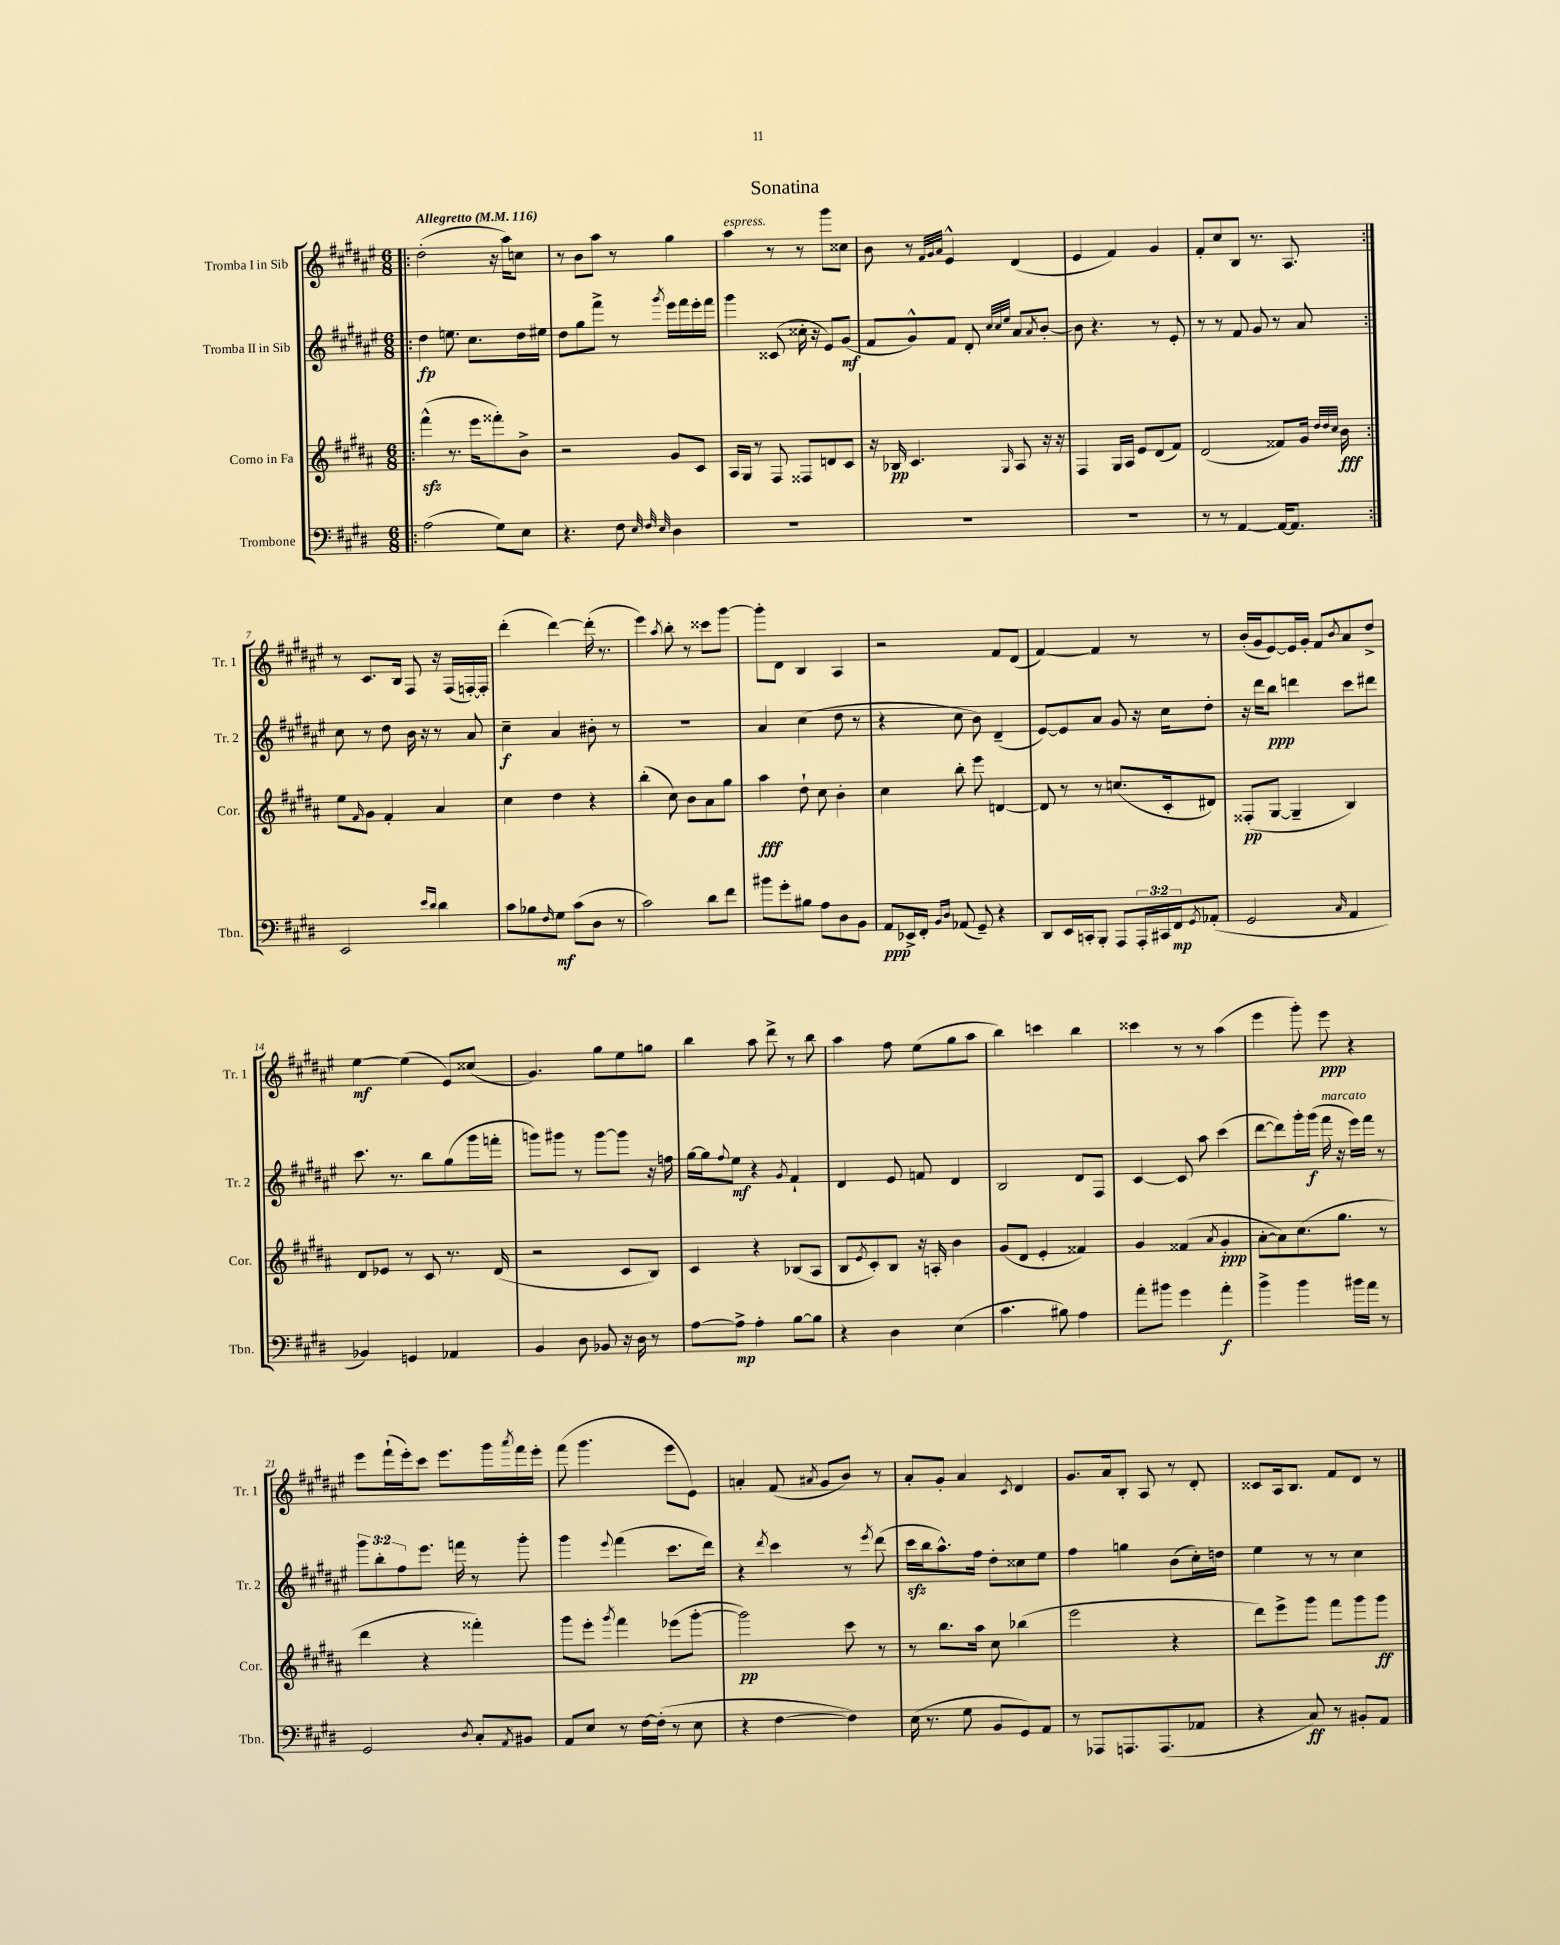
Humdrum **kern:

**kern	**dynam	**kern	**dynam	**kern	**dynam	**kern	**dynam
*part4	*part4	*part3	*part3	*part2	*part2	*part1	*part1
*staff4	*staff4	*staff3	*staff3	*staff2	*staff2	*staff1	*staff1
*I"Trombone	*	*I"Corno in Fa	*	*I"Tromba II in Sib	*	*I"Tromba I in Sib	*
*I'Tbn.	*	*I'Cor.	*	*I'Tr. 2	*	*I'Tr. 1	*
*clefF4	*	*clefG2	*	*clefG2	*	*clefG2	*
*k[f#c#g#d#]	*	*k[f#c#g#d#a#]	*	*k[f#c#g#d#a#e#]	*	*k[f#c#g#d#a#e#]	*
*M6/8	*	*M6/8	*	*M6/8	*	*M6/8	*
*MM116	*	*MM116	*	*MM116	*	*MM116	*
=1!|:	=1!|:	=1!|:	=1!|:	=1!|:	=1!|:	=1!|:	=1!|:
!	!	!	!	!	!	!LO:TX:a:B:t=Allegretto	!
(2A\	.	(4fff#zz^^\	.	4dd#\	fp	(2dd#'\	.
.	.	8.r	.	8.een\	.	.	.
.	.	16eee\KL	.	8.cc#\L	.	.	.
8G#\L)	.	8fff##X'\)	.	.	.	16r	.
.	.	.	.	.	.	16aa#\KL)	.
8E\J	.	8b^\J	.	16dd#\L	.	8ccn\J	.
.	.	.	.	16ee#X\JJ	.	.	.
=2	=2	=2	=2	=2	=2	=2	=2
4.r	.	2r	.	8dd#\L	.	8r	.
.	.	.	.	8gg#\	.	8b\L	.
.	.	.	.	8fff#^\J	.	8aa#\J	.
8F#\	.	.	.	8r	.	8r	.
32qqE/	.	.	.	.	.	.	.
32qqF#/	.	.	.	.	.	.	.
32qqE/	.	.	.	8qggg#/	.	.	.
4D#\	.	8g#/L	.	16eee#\LL	.	4gg#\	.
.	.	.	.	16fff#\	.	.	.
.	.	8c#/J	.	16eee#'\	.	.	.
.	.	.	.	16fff#\JJ	.	.	.
=3	=3	=3	=3	=3	=3	=3	=3
!	!	!	!	!	!	!LO:TX:a:i:t=espress.	!
2.r	.	16A#/LL	.	4ggg#\	.	4aa#\	.
.	.	16G#/JJ	.	.	.	.	.
.	.	8r	.	.	.	.	.
.	.	8F#/	.	(8c##X/	.	8r	.
.	.	8F##X/L	.	16cc##X'\	.	8r	.
.	.	.	.	16r	.	.	.
.	.	8dn/	.	8e#/L)	.	8ggg#\L	.
.	.	8c#/J	.	(8g#/J	mf	8cc##X\J	.
=4	=4	=4	=4	=4	=4	=4	=4
2.r	.	16r	.	8f#/L	.	8b\	.
.	.	16B-X/	pp	.	.	.	.
.	.	4.c#/	.	8g#^^/)	.	8r	.
.	.	.	.	.	.	32qqf#/LLL	.
.	.	.	.	.	.	32qqg#/	.
.	.	.	.	.	.	32qqa#/JJJ	.
.	.	.	.	8f#/J	.	4e#^^/	.
.	.	.	.	8d#'/	.	.	.
.	.	.	.	32qqcc#/LLL	.	.	.
.	.	.	.	32qqcc#/	.	.	.
.	.	16qqG#/	.	32qqee#/JJJ	.	.	.
.	.	8A#/	.	8a#/L	.	(4d#/	.
.	.	.	.	8qa#/	.	.	.
.	.	16r	.	[8b'/J	.	.	.
.	.	16r	.	.	.	.	.
=5	=5	=5	=5	=5	=5	=5	=5
2.r	.	4F#/	.	8b\]	.	4e#/	.
.	.	.	.	4.r	.	.	.
.	.	16G#/LL	.	.	.	4f#/)	.
.	.	16A#/JJ	.	.	.	.	.
.	.	8e/L	.	.	.	.	.
.	.	(8d#/	.	8r	.	4g#/	.
.	.	8f#/J)	.	8e#'/	.	.	.
=6	=6	=6	=6	=6	=6	=6	=6
8r	.	(2d#/	.	8r	.	8f#'/L	.
8r	.	.	.	8r	.	8cc#/	.
[4AA/	.	.	.	8f#/	.	8B/J	.
.	.	.	.	8g#/	.	8.r	.
16AA/KL_	.	8f##X/L)	.	8r	.	.	.
8.AA/J]	.	.	.	.	.	8.A#/	.
.	.	16g#/Jk	.	8a#/	.	.	.
.	.	32qqdd#/LLL	.	.	.	.	.
.	.	32qqdd#/	.	.	.	.	.
.	.	32qqcc#/JJJ	.	.	.	.	.
.	.	16b\	fff	.	.	.	.
!!LO:LB:g=z
=7:|!	=7:|!	=7:|!	=7:|!	=7:|!	=7:|!	=7:|!	=7:|!
2EE/	.	8ee\L	.	8cc#\	.	8r	.
.	.	16qqf#/	.	.	.	.	.
.	.	8g#\J	.	8r	.	8.c#/L	.
.	.	4f#'/	.	8dd#\	.	.	.
.	.	.	.	.	.	16B/Jk	.
.	.	.	.	16b\	.	8F#/	.
.	.	.	.	16r	.	.	.
16qqe/LL	.	.	.	.	.	.	.
16qqd#/JJ	.	.	.	.	.	.	.
4d#\	.	4a#/	.	8r	.	16r	.
.	.	.	.	.	.	(16F#/LL	.
.	.	.	.	8a#/	.	[16Fn'/)	.
.	.	.	.	.	.	16F'/JJ]	.
=8	=8	=8	=8	=8	=8	=8	=8
8c#\L	.	4cc#\	.	4cc#~\	f	(4ddd#'\	.
8B-X\	.	.	.	.	.	.	.
16qqF#/	.	.	.	.	.	.	.
8G#\J	mf	4dd#\	.	4a#/	.	[4ddd#\)	.
(8c#\L	.	.	.	.	.	.	.
8D#\J	.	4r	.	8b#X'\	.	(16ddd#'\]	.
.	.	.	.	.	.	8.r	.
8r	.	.	.	8r	.	.	.
=9	=9	=9	=9	=9	=9	=9	=9
2c#\)	.	(4bb'\	.	2.r	.	4eee#\)	.
.	.	.	.	.	.	8qaa#/	.
.	.	8cc#\)	.	.	.	8bb'\	.
.	.	8b\L	.	.	.	8r	.
8d#\L	.	8a#\	.	.	.	8ccc##X\L	.
8f#\J	.	8gg#\J	.	.	.	[8ggg#\J	.
=10	=10	=10	=10	=10	=10	=10	=10
8b#X\L	.	4aa#\	fff	4a#/	.	8ggg#'\L]	.
8g#'\	.	.	.	.	.	8d#\J	.
8B#X\J	.	8dd#`\	.	(4cc#\	.	4B/	.
8A\L	.	8cc#\	.	.	.	.	.
8D#\	.	4b'\	.	8dd#\	.	4A#/	.
8BB\J	.	.	.	8r	.	.	.
=11	=11	=11	=11	=11	=11	=11	=11
8AA/L	ppp	4cc#\	.	4r	.	2r	.
16EE-X^/L	.	.	.	.	.	.	.
16FF#'/JJ	.	.	.	.	.	.	.
16qqBB/LL	.	.	.	.	.	.	.
16qqD#/JJ	.	.	.	.	.	.	.
(8AA-X/	.	8bb'\	.	8cc#\	.	.	.
8GG#~/)	.	8eee\	.	8b\)	.	.	.
4r	.	[4dn/	.	(4d#~/	.	8f#/L	.
.	.	.	.	.	.	(8d#/J	.
=12	=12	=12	=12	=12	=12	=12	=12
8DD#/L	.	8d/]	.	[8e#/L)	.	[4f#/)	.
16EE/L	.	8r	.	8e#/]	.	.	.
16CCn'/J	.	.	.	.	.	.	.
8BBB'/J	.	8r	.	8a#/J	.	4f#/]	.
8AAA/L	.	(8.ccn/L	.	8g#/	.	.	.
24AAA'/L	.	.	.	16r	.	8r	.
24CC#X/	.	.	.	.	.	.	.
.	.	16c#'/k	.	16cc#\KL	.	.	.
24FF#/J	mp	.	.	.	.	.	.
8qGG#/	.	.	.	.	.	.	.
(8AA-X'/J	.	8d#X/J)	.	8dd#'\J	.	8r	.
=13	=13	=13	=13	=13	=13	=13	=13
2GG#/	.	(8F##X'/L	pp	16r	.	(16b'/LL	.
.	.	.	.	16ddd#\KL	.	16g#/J	.
.	.	[8G#/J	.	8bb\J	ppp	[8e#/)	.
.	.	4G#~/]	.	4dddn\	.	16e#/L]	.
.	.	.	.	.	.	16g#'/JJ	.
.	.	.	.	.	.	8f#/L	.
16qqC#/	.	.	.	.	.	8qb/	.
4AA/	.	4B/)	.	8ccc#\L	.	8a#/	.
.	.	.	.	8ddd#X\J	.	8dd#^/J	.
!!LO:LB:g=z
=14	=14	=14	=14	=14	=14	=14	=14
4BB-X/)	.	8d#/L	.	8.ccc#\	.	[4ee#\	mf
.	.	8e-X/J	.	.	.	.	.
.	.	.	.	8.r	.	.	.
4GGn/	.	8r	.	.	.	(4ee#\]	.
.	.	8c#/	.	8bb\L	.	.	.
4AA-X/	.	8.r	.	(8gg#\	.	8e#/L)	.
.	.	.	.	16ggg#\L	.	(8cc##X/J	.
.	.	(16d#/	.	16fffn'\JJ	.	.	.
=15	=15	=15	=15	=15	=15	=15	=15
4BB/	.	2r	.	8gggn\L)	.	4.g#/)	.
.	.	.	.	8ggg#X\J	.	.	.
8D#\	.	.	.	8r	.	.	.
8BB-X/	.	.	.	[8ggg#\L	.	8gg#\L	.
16r	.	8c#/L	.	8ggg#\J]	.	8ee#\	.
16D#\	.	.	.	.	.	.	.
8r	.	8B/J)	.	16r	.	8ggn\J	.
.	.	.	.	16ffn\	.	.	.
=16	=16	=16	=16	=16	=16	=16	=16
[8A\L	.	4c#/	.	[16gg#\LL	.	4bb\	.
.	.	.	.	16gg#\J]	.	.	.
.	.	.	.	8qqff#/	.	.	.
8A^\J]	mp	.	.	8ee#\J	mf	.	.
4A'\	.	4r	.	4r	.	8aa#\	.
.	.	.	.	.	.	8ddd#^\	.
.	.	.	.	8qg#/	.	.	.
[8B\L	.	(8B-X/L	.	4f#`/	.	8r	.
8B\J]	.	8A#/J	.	.	.	8bb\	.
=17	=17	=17	=17	=17	=17	=17	=17
4r	.	8B/L	.	4d#/	.	4aa#\	.
.	.	8qe/	.	.	.	.	.
.	.	8c#'/)	.	.	.	.	.
4D#\	.	8B/J	.	8e#/	.	8ff#\	.
.	.	16r	.	8fn/	.	(8ee#\L	.
.	.	16An'/	.	.	.	.	.
(4E\	.	4b\	.	4d#/	.	8gg#\	.
.	.	.	.	.	.	8aa#\J	.
=18	=18	=18	=18	=18	=18	=18	=18
4.c#\	.	(8g#/L	.	2B/	.	4bb\)	.
.	.	8d#/J	.	.	.	.	.
.	.	4e'/	.	.	.	4cccn\	.
8B#X\)	.	.	.	.	.	.	.
4A\	.	4f##X/)	.	8d#/L	.	4bb\	.
.	.	.	.	8F#/J	.	.	.
=19	=19	=19	=19	=19	=19	=19	=19
8a'\L	.	4g#/	.	[4c#/	.	4ccc##X\	.
8b#X\J	.	.	.	.	.	.	.
4g#\	.	(4f##X/	.	8c#/]	.	8r	.
.	.	.	.	8aa#\	.	8r	.
.	.	8qa#/	.	.	.	.	.
4a'\	f	4g#'/	ppp	(4ccc#\	.	(4aa#\	.
=20	=20	=20	=20	=20	=20	=20	=20
4b^\	.	[8a#'\L	.	[8ddd#\L	.	4eee#\	.
.	.	8a#\])	.	8ddd#\])	.	.	.
4b\	.	(8.cc#\	.	16ggg#'\L	.	8ggg#'\)	.
.	.	.	.	(16ggg#\JJ	f	.	.
!	!	!	!	!LO:TX:a:i:t=marcato	!	!	!
.	.	.	.	16fff#\	.	8eee#\	ppp
.	.	8.gg#\J	.	16r	.	.	.
16b#X\LL	.	.	.	16eee#\LL)	.	4r	.
16a\JJ	.	.	.	16fff#\JJ	.	.	.
8r	.	8r	.	8r	.	.	.
!!LO:LB:g=z
=21	=21	=21	=21	=21	=21	=21	=21
2GG#/	.	4ddd#\	.	12ggg#\L	.	8eee#\L	.
.	.	.	.	12bb'\	.	.	.
.	.	.	.	.	.	(16fff#`\L	.
.	.	.	.	12ff#\	.	.	.
.	.	.	.	.	.	16eee#'\J)	.
.	.	4r	.	8.eee#\J	.	8ccc#\J	.
.	.	.	.	.	.	8.eee#\L	.
.	.	.	.	16fffn\	.	.	.
8qD#/	.	.	.	.	.	.	.
8C#'/L	.	4fff##X'\)	.	8r	.	.	.
.	.	.	.	.	.	16ggg#\L	.
8qAA/	.	.	.	.	.	8qaaa#/	.
8BB#X/J	.	.	.	8ggg#'\	.	16fff#\	.
.	.	.	.	.	.	16eee#'\JJ	.
=22	=22	=22	=22	=22	=22	=22	=22
8AA/L	.	8ggg#\L	.	4ggg#\	.	(8fff#\	.
8E/J	.	8eee'\J	.	.	.	4.ggg#\	.
.	.	8qggg#/	.	8qqeee#/	.	.	.
8r	.	4fff#\	.	(4fff#\	.	.	.
[16F#\LL	.	.	.	.	.	.	.
(16F#'\JJ]	.	.	.	.	.	.	.
8r	.	(8eee-X\L	.	8.ccc#\L	.	8eee#\L	.
8E\	.	[8ggg#'\J	.	.	.	8e#\J)	.
.	.	.	.	16ddd#\Jk)	.	.	.
=23	=23	=23	=23	=23	=23	=23	=23
4r	.	2ggg#\])	pp	4r	.	4an'/	.
.	.	.	.	8qddd#/	.	.	.
[4F#\	.	.	.	4ccc#\	.	(8f#/	.
.	.	.	.	.	.	8qa#X/	.
.	.	.	.	.	.	8g#/L	.
4F#\])	.	8ccc#\	.	8r	.	8b/J)	.
.	.	.	.	8qeee#/	.	.	.
.	.	8r	.	(8ddd#\	.	8r	.
=24	=24	=24	=24	=24	=24	=24	=24
(16E\	.	8r	.	16ccc#zz\LL	.	8a#'/L	.
8.r	.	.	.	16bb\J	.	.	.
.	.	8.bb\L	.	8.aa#^^\)	.	8g#'/J	.
8G#\	.	.	.	.	.	4a#/	.
.	.	16aa#\Jk	.	16ff#\Jk	.	.	.
8BB/L	.	8cc#\	.	8dd#'\L	.	.	.
.	.	.	.	.	.	8qc#/	.
8GG#/)	.	(4bb-X\	.	8cc##X\	.	4d#/	.
8AA/J	.	.	.	8ee#\J	.	.	.
=25	=25	=25	=25	=25	=25	=25	=25
8r	.	2eee\	.	4ff#\	.	8.g#/L	.
8AAA-X/L	.	.	.	.	.	.	.
.	.	.	.	.	.	16a#/k	.
8.AAAn/	.	.	.	4ggn\	.	8B'/J	.
.	.	.	.	.	.	8A#/	.
(8.AAA/	.	.	.	.	.	.	.
.	.	4r	.	(8b\L	.	8r	.
8AA-X/J	.	.	.	16cc#'\L)	.	8d#'/	.
.	.	.	.	16ddn\JJ	.	.	.
=26	=26	=26	=26	=26	=26	=26	=26
4r	.	8ddd#\L)	.	4ee#\	.	8c##X/L	.
.	.	8eee^\	.	.	.	16A#/k	.
.	.	.	.	.	.	8.B/J	.
8C#/)	ff	8ggg#\J	.	8r	.	.	.
8r	.	8fff#\L	.	8r	.	8f#/L	.
8BB#X'/L	.	8ggg#\	.	4cc#\	.	8d#/J	.
8AA/J	.	8ggg#\J	ff	.	.	8r	.
==	==	==	==	==	==	==	==
*-	*-	*-	*-	*-	*-	*-	*-
